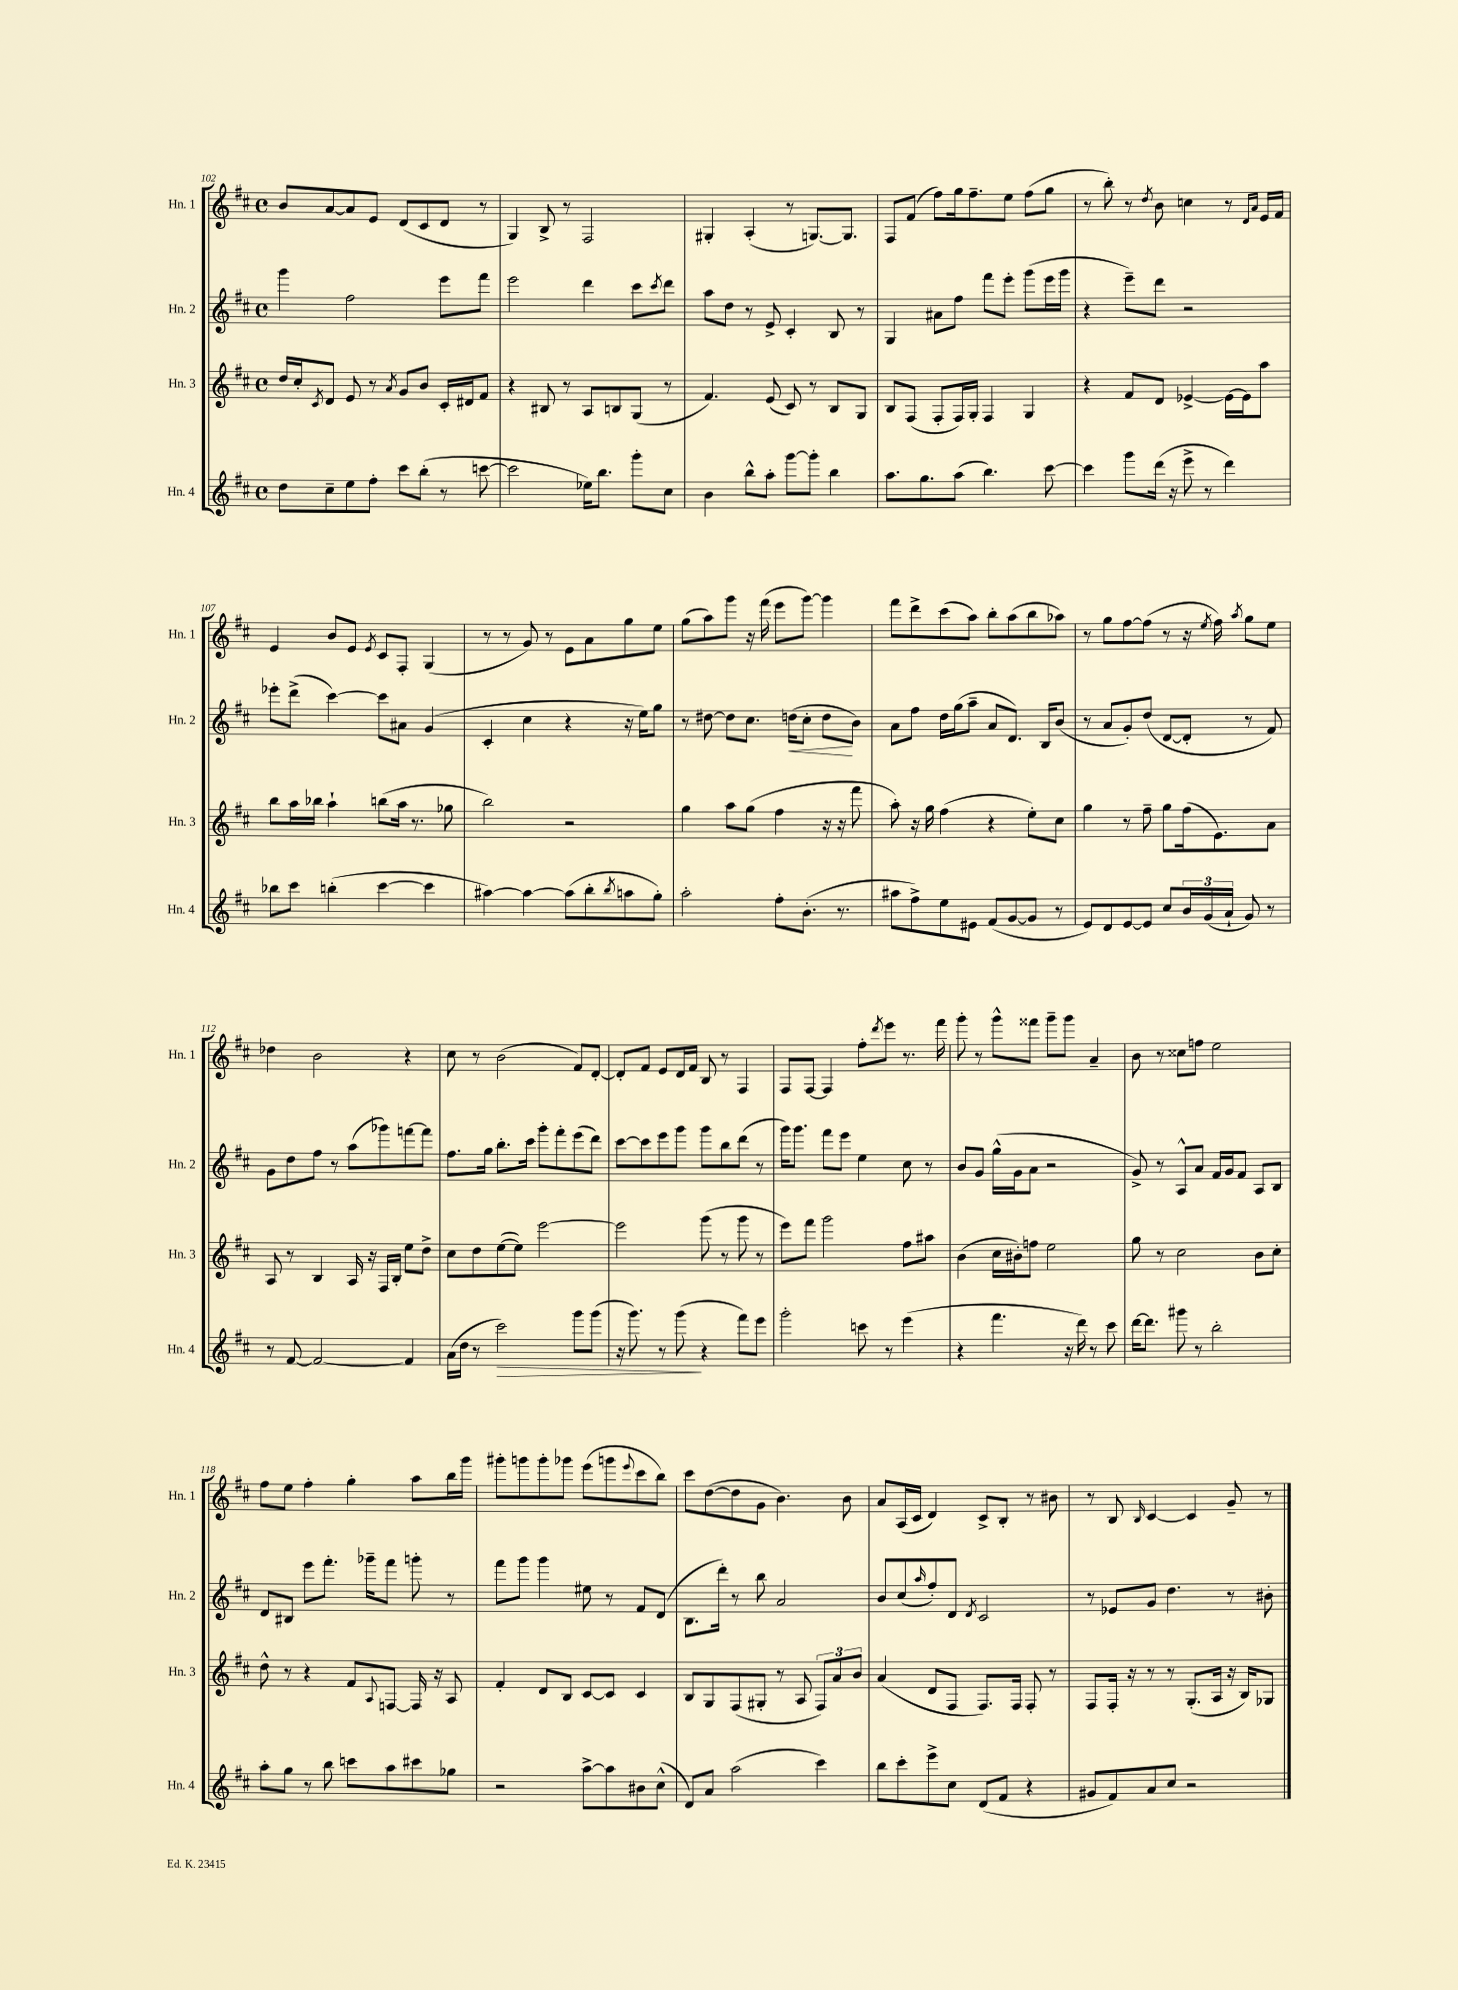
<<
\new StaffGroup <<
\new Staff = "s0" \with { instrumentName = "Hn. 1" shortInstrumentName = "Hn. 1" } {
    \clef treble \key d \major \defaultTimeSignature \time 4/4
    b'8 a'8~ a'8 e'8 d'8( cis'8 d'8 r8 |
    g4) b8-> r8 fis2 |
    gis4-. a4-.( r8 g8.~) g8. |
    fis8 fis'8( fis''8) g''16 fis''8.-- e''8 fis''8( g''8 |
    r8 b''8-.) r8 \acciaccatura { d''8 } b'8 c''4 r8 \grace { d'16 a'16 } e'16 fis'16 |
    e'4 b'8 e'8 \acciaccatura { e'8 } cis'8 fis8-. g4( |
    r8 r8 g'8) r8 e'8 a'8 g''8 e''8 |
    g''8( a''8) g'''8 r16 fis'''16( e'''8 g'''8~) g'''4 |
    fis'''8 d'''8-> cis'''8( a''8) b''8-. a''8( b''8 aes''8) |
    r8 g''8 fis''8~ fis''8( r8 r16 \acciaccatura { e''8 } fis''16) \acciaccatura { a''8 } g''8 e''8 |
    des''4 b'2 r4 |
    cis''8 r8 b'2( fis'8) d'8~-. |
    d'8-. fis'8 e'8 d'16 fis'16 b8 r8 fis4 |
    fis8 fis8~ fis4 fis''8-. \acciaccatura { d'''8 } e'''8 r8. fis'''16 |
    g'''8-. r8 g'''8-^ fisis'''8 g'''8-- g'''8 a'4-- |
    b'8 r8 cisis''8 f''8 e''2 |
    fis''8 e''8 fis''4-. g''4-. a''8 b''16 g'''16 |
    gis'''8-. g'''8 g'''8-. ges'''8 e'''8( g'''8 \appoggiatura { e'''8 } cis'''8 b''8) |
    cis'''8 d''8~( d''8 g'8 b'4.) b'8 |
    a'8 a16( cis'16 d'4) cis'8-> b8-. r8 bis'8 |
    r8 b8 \grace { b16 } cis'4~ cis'4 g'8-- r8 \bar "|." |
}
\new Staff = "s1" \with { instrumentName = "Hn. 2" shortInstrumentName = "Hn. 2" } {
    \clef treble \key d \major \defaultTimeSignature \time 4/4
    g'''4 fis''2 e'''8 fis'''8 |
    e'''2 d'''4 cis'''8 \acciaccatura { cis'''8 } d'''8 |
    a''8 d''8 r8 e'8-> cis'4-. b8 r8 |
    g4 ais'8 fis''8 fis'''8 e'''8-. g'''8( e'''16 g'''16 |
    r4 e'''8--) d'''8 r2 |
    ees'''8-. d'''8->( cis'''4~) cis'''8 ais'8 g'4( |
    cis'4-. cis''4 r4 r16 e''16) g''8 |
    r8 dis''8~ dis''8 cis''8. d''16\<( cis''8-. d''8\! b'8) |
    a'8 fis''8 d''16 g''16( a''8-- a'8 d'8.) b16 b'8( |
    r8 a'8 g'8-.) d''8( d'8~ d'8-. r8 fis'8) |
    g'8 d''8 fis''8 r8 a''8( ges'''8) f'''8~ f'''8 |
    fis''8. g''16 b''8.-. cis'''16 g'''8-. fis'''8-. e'''8( d'''8) |
    cis'''8~ cis'''8 e'''8 g'''8 g'''8 b''8 d'''8( r8 |
    g'''16) g'''8. fis'''8 e'''8 e''4 cis''8 r8 |
    b'8 g'8 g''16-^( g'16 a'8 r2 |
    g'8->) r8 a8-^ a'8 fis'16 g'16 fis'8 a8 b8 |
    d'8 bis8 e'''8 fis'''8.-. ges'''16-- fis'''8 g'''8-. r8 |
    fis'''8 g'''8 g'''4 eis''8 r8 fis'8 d'8( |
    b8. d'''16-.) r8 b''8 a'2 |
    b'8 cis''8( \grace { a''16 } fis''8-.) d'8 \acciaccatura { d'8 } cis'2 |
    r8 ees'8 g'8 d''4. r8 bis'8-. \bar "|." |
}
\new Staff = "s2" \with { instrumentName = "Hn. 3" shortInstrumentName = "Hn. 3" } {
    \clef treble \key d \major \defaultTimeSignature \time 4/4
    d''16 cis''16-. \acciaccatura { cis'8 } d'8 e'8 r8 \acciaccatura { a'8 } g'8 b'8 cis'16-. dis'16 fis'8 |
    r4 bis8 r8 a8 b8 g8( r8 |
    fis'4.) e'8( cis'8) r8 b8 g8 |
    b8 fis8( fis8-. fis16) g16-. fis4 g4 |
    r4 fis'8 d'8 ees'4~-> ees'16~ ees'16 a''8 |
    b''8 a''16 bes''16 a''4-! b''8( a''16 r8. ges''8 |
    b''2) r2 |
    g''4 a''8 g''8( fis''4 r16 r16 fis'''8 |
    a''8-.) r16 g''16 fis''4( r4 e''8-.) cis''8 |
    g''4 r8 fis''8-- g''8 fis''16( e'8.) a'8 |
    a8 r8 b4 a16 r16 fis16 b16-. e''8 d''8-> |
    cis''8 d''8 e''8~( e''8) e'''2~ |
    e'''2 g'''8( r8 g'''8 r8 |
    e'''8) fis'''8 g'''2 fis''8 ais''8 |
    b'4( cis''16 bis'16-.) f''8 e''2 |
    g''8 r8 cis''2 b'8 cis''8-. |
    d''8-^ r8 r4 fis'8 \appoggiatura { a8 } f8~ f16 r16 a8 |
    fis'4-. d'8 b8 cis'8~ cis'8 cis'4 |
    b8 g8 fis8( gis8-. r8 a8 \tuplet 3/2 { fis8) a'8 b'8 } |
    a'4( d'8 fis8 fis8.) fis16 fis8-. r8 |
    fis8 fis16-. r16 r8 r8 g8.-.( a16 r16 b16) ges8 \bar "|." |
}
\new Staff = "s3" \with { instrumentName = "Hn. 4" shortInstrumentName = "Hn. 4" } {
    \clef treble \key d \major \defaultTimeSignature \time 4/4
    d''8 cis''8-- e''8 fis''8-. cis'''8 b''8-.( r8 c'''8~ |
    c'''2 ees''16) b''8. g'''8-. cis''8 |
    b'4 b''8-^ a''8-. g'''8~ g'''8-. b''4 |
    a''8. g''8. a''8( b''4.) cis'''8~ |
    cis'''4 g'''8 d'''16( r16 e'''8-> r8 d'''4) |
    bes''8 cis'''8 b''4-.( cis'''4~ cis'''4 |
    ais''4~) ais''4~ ais''8( b''8-. \acciaccatura { b''8 } a''8 g''8-.) |
    a''2-. fis''8-. b'8.-.( r8. |
    ais''8 fis''8->) e''8 eis'8 fis'8( g'8~ g'8 r8 |
    e'8) d'8 e'8~ e'8 cis''8 \tuplet 3/2 { b'16 g'16( a'16-! } g'8) r8 |
    r8 fis'8~ fis'2~ fis'4 |
    a'16( d''16 r8 cis'''2\>) g'''8 g'''8( |
    r16 g'''8.) r8 g'''8\!( r4 fis'''8) e'''8 |
    g'''2-. c'''8 r8 e'''4( |
    r4 fis'''4. r16 d'''16) r8 cis'''8 |
    d'''16~ d'''8. gis'''8 r8 b''2-. |
    a''8-. g''8 r8 b''8 c'''8 a''8 cis'''8 ges''8 |
    r2 a''8~-> a''8 bis'8 cis''8-^( |
    d'8) a'8 a''2( cis'''4) |
    b''8 cis'''8-. e'''8-> cis''8 d'8( fis'8 r4 |
    gis'8 fis'8) a'8 cis''8 r2 \bar "|." |
}
>>
>>
\layout { \context { \Score currentBarNumber = #102 } }
